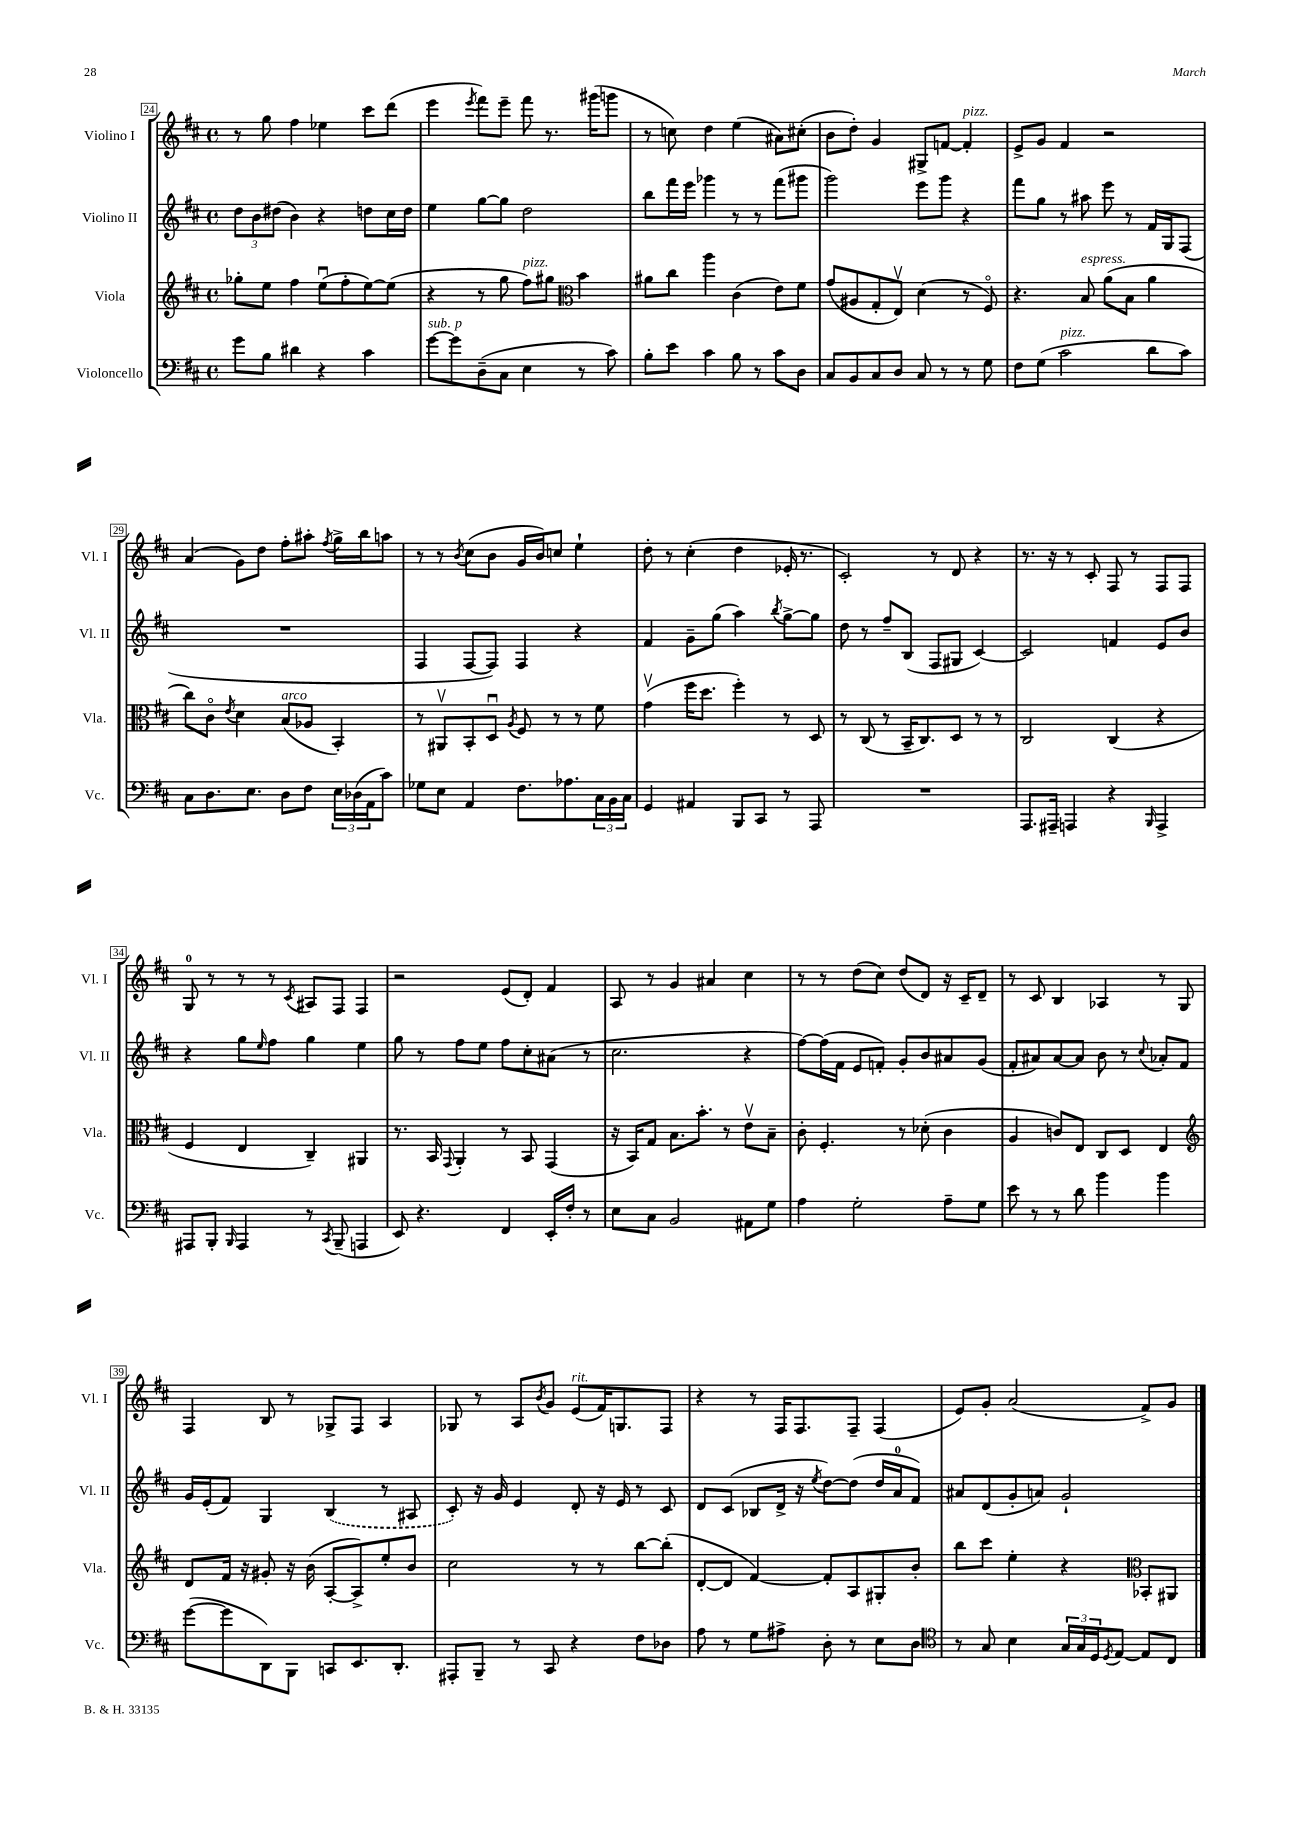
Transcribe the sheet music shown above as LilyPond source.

<<
\new StaffGroup <<
\new Staff = "s0" \with { instrumentName = "Violino I" shortInstrumentName = "Vl. I" } {
    \clef treble \key d \major \defaultTimeSignature \time 4/4
    r8 g''8 fis''4 ees''4 cis'''8 d'''8( |
    e'''4 \acciaccatura { e'''8 } fis'''8) e'''8-- fis'''8 r8. gis'''16( g'''8 |
    r8 c''8) d''4 e''4( ais'8) cis''8-.( |
    b'8 d''8-.) g'4 gis8-> f'8~ f'4-.^\markup { \italic "pizz." } |
    e'8-> g'8 fis'4 r2 |
    a'4( g'8) d''8 fis''8-. ais''8-. \acciaccatura { fis''8 } g''16-> b''16 a''8 |
    r8 r8 \acciaccatura { b'8 } cis''8( b'8 g'16 b'16) c''8 e''4-! |
    d''8-. r8 cis''4-.( d''4 ees'16-. r8. |
    cis'2-.) r8 d'8 r4 |
    r8. r16 r8 cis'8-. fis8 r8 fis8 fis8 |
    g8-0 r8 r8 r8 \acciaccatura { cis'8 } ais8 fis8 fis4 |
    r2 e'8( d'8-.) fis'4 |
    a8 r8 g'4 ais'4 cis''4 |
    r8 r8 d''8( cis''8) d''8( d'8) r16 cis'16-- d'8-- |
    r8 cis'8 b4 aes4 r8 g8 |
    fis4 b8 r8 ges8-> fis8 a4 |
    ges8 r8 a8 \acciaccatura { b'8 } g'8 e'8^\markup { \italic "rit." }( fis'16) g8. fis8 |
    r4 r8 fis16 fis8. fis8-- fis4( |
    e'8) g'8-. a'2( fis'8->) g'8 \bar "|." |
}
\new Staff = "s1" \with { instrumentName = "Violino II" shortInstrumentName = "Vl. II" } {
    \clef treble \key d \major \defaultTimeSignature \time 4/4
    \tuplet 3/2 { d''8 b'8 dis''8( } b'4) r4 d''8 cis''16 d''16 |
    e''4 g''8~ g''8 d''2 |
    b''8 fis'''16 e'''16 ges'''4 r8 r8 fis'''8( gis'''8 |
    g'''2) e'''8 g'''8 r4 |
    fis'''8 g''8 r8 ais''8 e'''8 r8 fis'16 g16 fis8( |
    R1 |
    fis4 fis8~ fis8) fis4 r4 |
    fis'4 g'8-- g''8( a''4) \acciaccatura { b''8 } g''8~-> g''8 |
    d''8 r8 fis''8-- b8( fis8 gis8 cis'4~) |
    cis'2 f'4 e'8 b'8 |
    r4 g''8 \grace { e''16 } fis''8 g''4 e''4 |
    g''8 r8 fis''8 e''8 fis''8 cis''8-. ais'8( r8 |
    cis''2. r4 |
    fis''8~) fis''16( fis'16 e'8 f'8-.) g'8-. b'8 ais'8 g'8( |
    fis'8-. ais'8) ais'8~ ais'8 b'8 r8 \appoggiatura { cis''8 } aes'8-. fis'8 |
    g'16 e'16-.( fis'8) g4 \once \slurDashed b4( r8 ais8 |
    cis'8-.) r16 g'16 e'4 d'8-. r16 e'16 r8 cis'8 |
    d'8 cis'8( bes8 d'16-> r16 \acciaccatura { e''8 } d''8~) d''8( d''16 a'16-0 fis'8) |
    ais'8 d'8( g'8-. a'8) g'2-! \bar "|." |
}
\new Staff = "s2" \with { instrumentName = "Viola" shortInstrumentName = "Vla." } {
    \clef treble \key d \major \defaultTimeSignature \time 4/4
    ges''8-. e''8 fis''4 e''8\downbow( fis''8-. e''8~) e''8( |
    r4 r8 g''8 fis''8^\markup { \italic "pizz." }) gis''8 \clef alto b'4 |
    ais'8 cis''8 a''4 cis'4( e'8) fis'8 |
    g'8( ais8 g8-. e8\upbow) d'4( r8 fis8\flageolet) |
    r4. b8^\markup { \italic "espress." } a'8( b8 a'4 |
    cis''8) cis'8\flageolet \acciaccatura { e'8 } d'4 b8^\markup { \italic "arco" }( aes8 b,4-.) |
    r8 ais,8\upbow b,8-. d8\downbow \acciaccatura { a8 } fis8 r8 r8 fis'8 |
    g'4\upbow( fis''16 d''8. fis''4-.) r8 d8 |
    r8 cis8( r8 b,16-- cis8.) d8 r8 r8 |
    cis2 cis4( r4 |
    fis4 e4 cis4--) ais,4 |
    r8. b,16 \appoggiatura { g,8 } a,4-. r8 b,8 g,4( |
    r16 b,16) g8 b8. b'8.-. r8 e'8\upbow b8-- |
    cis'8-. fis4.-. r8 des'8-.( cis'4 |
    a4 c'8) e8 cis8 d8 e4 |
    \clef treble d'8 fis'16 r16 gis'8-. r16 b'16( a8~-. a8->) e''8-. b'8 |
    cis''2 r8 r8 b''8~ b''8-.( |
    d'8~-. d'8 fis'4~) fis'8-. a8 gis8-. b'8-. |
    b''8 cis'''8 e''4-. r4 \clef alto bes,8-. ais,8 \bar "|." |
}
\new Staff = "s3" \with { instrumentName = "Violoncello" shortInstrumentName = "Vc." } {
    \clef bass \key d \major \defaultTimeSignature \time 4/4
    g'8 b8 dis'4 r4 cis'4 |
    g'8~^\markup { \italic "sub. p" } g'8 d8--( cis8 e4 r8 cis'8) |
    b8-. e'8 cis'4 b8 r8 cis'8 d8 |
    cis8 b,8 cis8 d8 cis8 r8 r8 g8 |
    fis8 g8( cis'2^\markup { \italic "pizz." } d'8 cis'8) |
    cis8 d8. e8. d8 fis8 \tuplet 3/2 { e16 des16( a,16 } cis'8) |
    ges8 e8 a,4 fis8. aes8. \tuplet 3/2 { cis16 b,16 cis16 } |
    g,4 ais,4 b,,8 cis,8 r8 a,,8 |
    R1 |
    a,,8. ais,,16-- a,,4 r4 \grace { b,,16 } a,,4-> |
    ais,,8 b,,8-. \grace { b,,16 } ais,,4 r8 \acciaccatura { cis,8 } b,,8--( a,,4 |
    e,8) r4. fis,4 e,16-. fis16-. r8 |
    e8 cis8 b,2 ais,8 g8 |
    a4 g2-. a8-- g8 |
    e'8 r8 r8 d'8 b'4 b'4 |
    g'8~( g'8 d,8) b,,8 c,8 e,8. d,8.-. |
    ais,,8-. b,,8-- r8 cis,8 r4 fis8 des8 |
    a8 r8 g8 ais8-> d8-. r8 e8 d8 |
    \clef tenor r8 g8 b4 \tuplet 3/2 { g16 g16 d16 } \acciaccatura { d8 } e8~ e8 cis8 \bar "|." |
}
>>
>>
\layout { \context { \Score currentBarNumber = #24 \override BarNumber.stencil = #(make-stencil-boxer 0.1 0.3 ly:text-interface::print) } }
